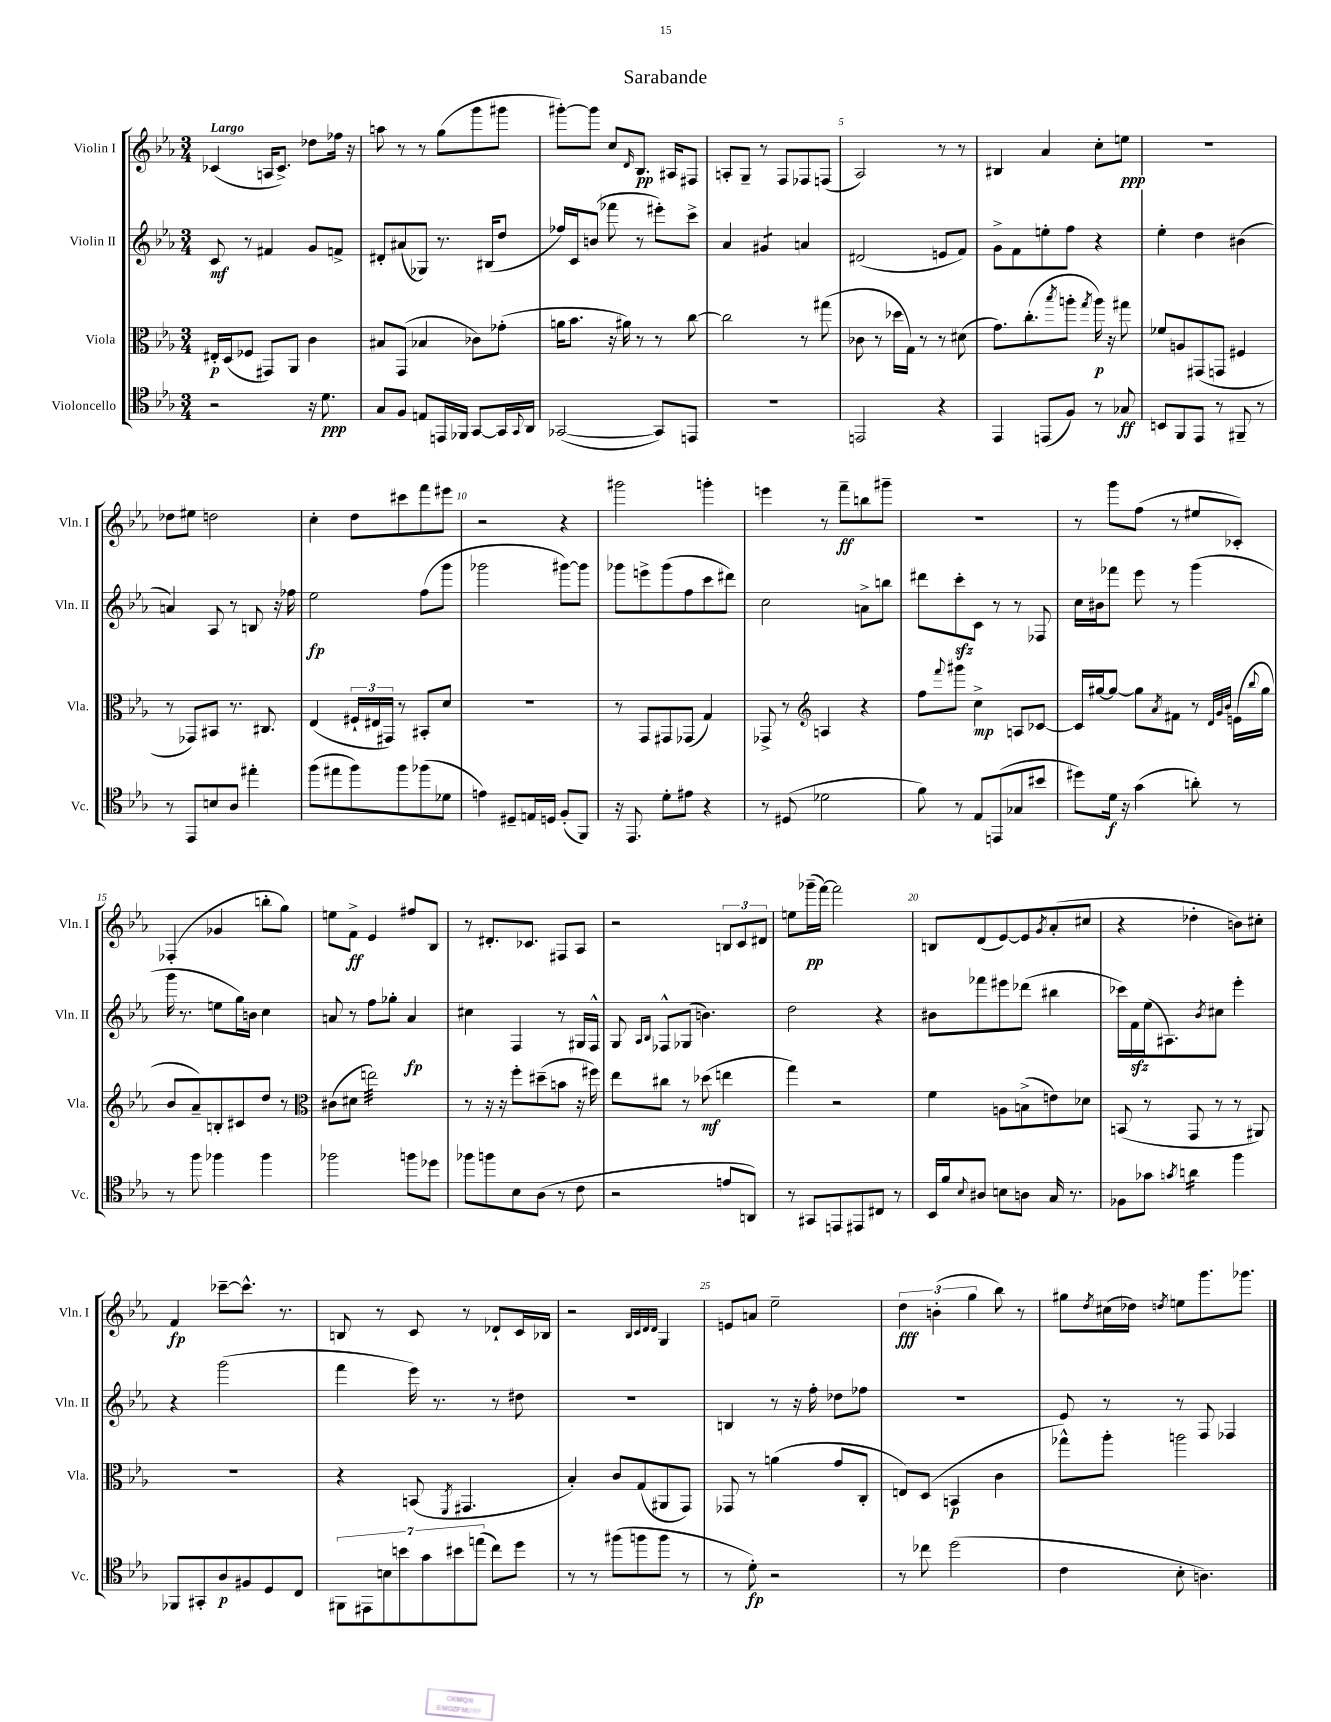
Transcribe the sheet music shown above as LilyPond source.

\header { title = "Sarabande" }
<<
\new StaffGroup <<
\new Staff = "s0" \with { instrumentName = "Violin I" shortInstrumentName = "Vln. I" } {
    \clef treble \key ees \major \numericTimeSignature \time 3/4 \tempo "Largo"
    ces'4( a16 ces'8.->) des''8 fes''16 r16 |
    a''8 r8 r8 g''8( g'''8 gis'''8 |
    gis'''8~-.) gis'''8 c''8 \grace { d'16 } bes8.\pp ais16 fis8 |
    a8-. g8-- r8 f8 fes8 f8( |
    aes2) r8 r8 |
    bis4 aes'4 c''8-. e''8\ppp |
    R2. |
    des''8 eis''8 d''2 |
    c''4-. d''8 cis'''8 f'''8 eis'''8 |
    r2 r4 |
    gis'''2 g'''4-. |
    e'''4 r8 f'''8--\ff b''8 gis'''8-- |
    R2. |
    r8 g'''8 f''8( r8 eis''8 ces'8-.) |
    fes4-.( ges'4 b''8-. g''8) |
    e''8 f'8->\ff ees'4 fis''8 bes8 |
    r8 dis'8.-. ces'8. fis8 aes8 |
    r2 \tuplet 3/2 { b8 c'8 dis'8 } |
    e''8 ges'''16--\pp( f'''16~) f'''2 |
    b8 d'8( ees'8~) ees'8 \acciaccatura { g'8 } aes'8-.( cis''8 |
    r4 des''4-. b'8) cis''8-. |
    f'4\fp ces'''8~-- ces'''8.-^ r8. |
    b8 r8 c'8 r8 des'8-! c'16 bes16 |
    r2 \grace { bes32 c'32 d'32 d'32 } g4 |
    e'8 a'8 ees''2-- |
    \tuplet 3/2 { d''4\fff b'4-.( g''4 } bes''8) r8 |
    gis''8 \acciaccatura { d''8 } cis''16( des''16) \acciaccatura { d''8 } e''8 g'''8. ges'''8. \bar "|." |
}
\new Staff = "s1" \with { instrumentName = "Violin II" shortInstrumentName = "Vln. II" } {
    \clef treble \key ees \major \numericTimeSignature \time 3/4
    c'8\mf r8 fis'4 g'8 f'8-> |
    dis'8-. ais'8( ges8) r8. bis16( d''8 |
    fes''16) c'16 b'8( fes'''8 r8 eis'''8-.) c'''8-> |
    aes'4 gis'4:8 a'4 |
    dis'2( e'8 f'8) |
    g'8-> f'8 e''8-. f''8 r4 |
    ees''4-. d''4 bis'4( |
    a'4) aes8 r8 b8 r16 fes''16 |
    ees''2\fp f''8( g'''8 |
    ges'''2 gis'''8~) gis'''8 |
    ges'''8 e'''8-> ges'''8( f''8 c'''8 dis'''8) |
    c''2 a'8-> b''8 |
    dis'''8 c'''8-.\sfz c'8 r8 r8 fes8 |
    c''16 bis'16 fes'''8 ees'''8 r8 g'''4( |
    g'''16 r8. e''8 g''16) b'16 c''4 |
    a'8 r8 f''8 ges''8-. a'4\fp |
    cis''4 f4 r8 gis16 f16-^ |
    g8 \grace { aes16 bes16 } fes8-^ ges8( b'4.) |
    d''2 r4 |
    bis'8 fes'''8 eis'''8 des'''8( bis''4 |
    ces'''16) f'16\sfz ees''16( ais8.) \acciaccatura { bes'8 } cis''8 ees'''4-. |
    r4 g'''2( |
    f'''4 ees'''16) r8. r8 dis''8 |
    R2. |
    b4 r8 r16 f''16-. des''8 fes''8 |
    R2. |
    ees'8 r8 r8 f8 fes4 \bar "|." |
}
\new Staff = "s2" \with { instrumentName = "Viola" shortInstrumentName = "Vla." } {
    \clef alto \key ees \major \numericTimeSignature \time 3/4
    eis16-.\p d16( fes8 gis,8) aes,8 c'4 |
    bis8 g,8( bes4 ces'8) ges'8-.( |
    a'16 bes'8. r16 ais'16) r8 r8 c''8~ |
    c''2 r8 gis''8( |
    ces'8 r8 des''16 g16) r8 r8 dis'8( |
    g'8.) c''8.-.( \acciaccatura { bes''8 } a''8-. \acciaccatura { g''8 } a''16\p) r16 gis''8 |
    fes'8 a8 gis,8( g,8 fis4 |
    r8 ges,8) bis,8 r8. cis8. |
    ees4( \tuplet 3/2 { fis16-! eis16 gis,16) } r8 bis,8-. d'8 |
    R2. |
    r8 g,8 gis,8 ges,8( g4) |
    ges,8-> r8 \clef treble a4 r4 |
    f''8 \appoggiatura { f'''8 } gis'''8 c''4->\mp a8 ces'8~ |
    ces'16 gis''16~ gis''8~ gis''8 \acciaccatura { aes'8 } fis'8 r8 \grace { d'32 g'32 bes'32 } e'16( \appoggiatura { bes''8 } gis''16 |
    bes'8 aes'8--) b8-. cis'8 d''8 r8 |
    \clef alto cis'8( dis'8 e''2:32) |
    r8 r16 r16 f''8-. dis''8--( b'8 r16 fis''16) |
    ees''8 cis''8 r8 des''8\mf( e''4 |
    g''4) r2 |
    f'4 a8 b8->( e'8) des'8 |
    b,8( r8 g,8 r8 r8 ais,8) |
    R2. |
    r4 b,8( \acciaccatura { f,8 } gis,4. |
    bes4-.) c'8 g8( ais,8 g,8) |
    ges,8 r8 a'4( g'8 c8-. |
    e8) d8( b,4\p c'4 |
    ges''8-^) aes''8-. a''2 \bar "|." |
}
\new Staff = "s3" \with { instrumentName = "Violoncello" shortInstrumentName = "Vc." } {
    \clef tenor \key ees \major \numericTimeSignature \time 3/4
    r2 r16 d'8.\ppp |
    g8 f8 e8 e,16 fes,16 g,8~ g,16 \appoggiatura { g,8 } aes,16 |
    ges,2~( ges,8) e,8 |
    R2. |
    e,2 r4 |
    ees,4 e,8( f8) r8 ges8\ff |
    b,8 f,8 ees,8 r8 fis,8-- r8 |
    r8 ees,8 b8 aes8 eis''4-. |
    f''8( eis''8 f''8) f''8 fes''8( des'8 |
    e'4) dis8-- e16 d16 f8-.( f,8) |
    r16 ees,8. d'8-. eis'8 r4 |
    r8 dis8( des'2 |
    f'8) r8 ees8 e,8( ges8 bis'8 |
    dis''8) d'16\f r16 g'4( a'8-.) r8 |
    r8 f''8 fes''4 fes''4 |
    fes''2 f''8 des''8 |
    fes''8 f''8 bes8 aes8( r8 c'8 |
    r2 e'8 a,8) |
    r8 gis,8 e,8 eis,8 cis8 r8 |
    bes,16 f'16 \appoggiatura { bes8 } ais8 b8 a8 g16 r8. |
    fes8 ges'8 \acciaccatura { g'8 } a'4:16 f''4 |
    fes,8 gis,8-. aes8\p fis8 d8 c8 |
    \tuplet 7/4 { fis,8 eis,8 b8 b'8 g'8 bis'8 e''8( } c''8) d''8 |
    r8 r8 fis''8( f''8 f''8 r8 |
    r8 d'8-.\fp) r2 |
    r8 ces''8 d''2( |
    c'4 bes8-. a4.) \bar "|." |
}
>>
>>
\layout { \context { \Score \override BarNumber.break-visibility = ##(#f #t #t) barNumberVisibility = #(every-nth-bar-number-visible 5) } }
